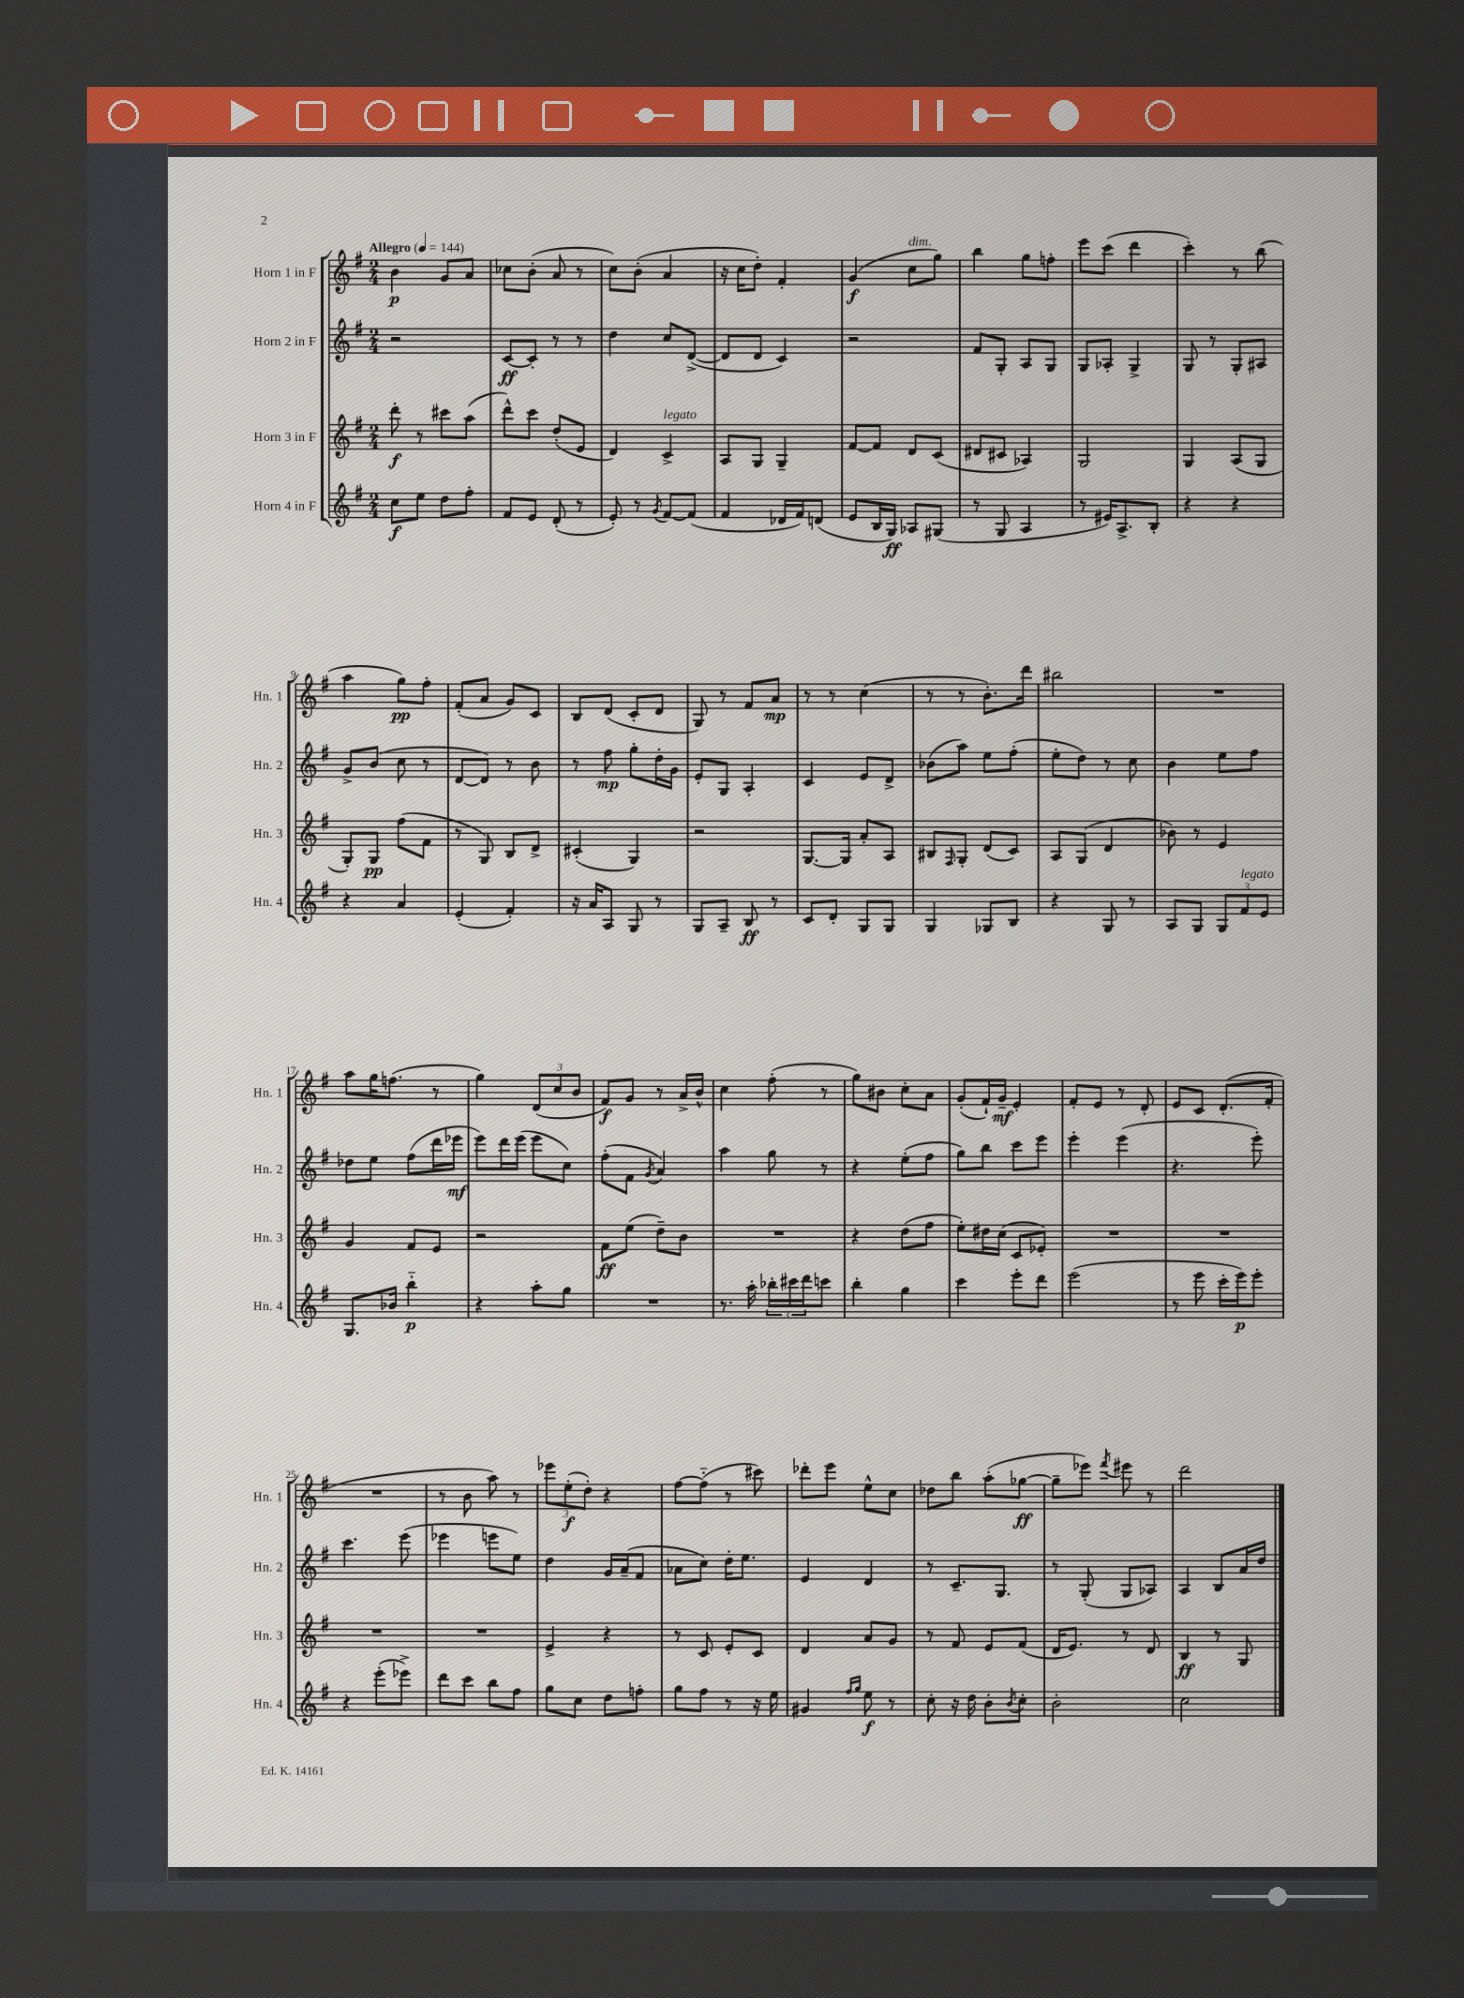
<<
\new StaffGroup <<
\new Staff = "s0" \with { instrumentName = "Horn 1 in F" shortInstrumentName = "Hn. 1" } {
    \clef treble \key g \major \numericTimeSignature \time 2/4 \tempo "Allegro" 4 = 144
    b'4\p g'8 a'8 |
    ces''8 b'8-.( a'8 r8 |
    c''8) b'8-.( a'4 |
    r16 c''16 d''8-.) fis'4-. |
    g'4\f( c''8^\markup { \italic "dim." } g''8) |
    b''4 g''8 f''8-. |
    e'''8 c'''8( d'''4 |
    c'''4-.) r8 b''8( |
    a''4 g''8\pp) fis''8-. |
    fis'8-.( a'8 g'8) c'8 |
    b8 d'8( c'8-. d'8 |
    g8) r8 fis'8 a'8\mp |
    r8 r8 c''4( |
    r8 r8 b'8.-.) d'''16 |
    bis''2 |
    R2 |
    a''8 g''16 f''8.( r8 |
    g''4) \tuplet 3/2 { d'8( c''8 b'8 } |
    fis'8\f) g'8 r8 a'16-> b'16-^ |
    c''4 fis''8-.( r8 |
    g''8) bis'8 c''8-. a'8 |
    g'8-.( fis'16-!) g'16--\mf e'4-. |
    fis'8-. e'8 r8 d'8-. |
    e'8 c'8 d'8.-.( fis'16-. |
    R2 |
    r8 b'8 a''8) r8 |
    \tuplet 3/2 { ees'''8 e''8-.\f( d''8-.) } r4 |
    fis''8~ fis''8-_( r8 cis'''8) |
    des'''8-. e'''8 e''8-^ c''8 |
    des''8 b''8 a''8-.( ges''8~\ff |
    ges''8-- ees'''8) \acciaccatura { fis'''8 } eis'''8 r8 |
    d'''2 \bar "|." |
}
\new Staff = "s1" \with { instrumentName = "Horn 2 in F" shortInstrumentName = "Hn. 2" } {
    \clef treble \key g \major \numericTimeSignature \time 2/4
    r2 |
    c'8~\ff c'8-. r8 r8 |
    d''4 c''8 d'8~->( |
    d'8 d'8 c'4) |
    r2 |
    fis'8 g8-. a8 g8 |
    g8 aes8-. g4-> |
    g8 r8 g8-. ais8 |
    g'8-> b'8( c''8 r8 |
    d'8~ d'8) r8 b'8 |
    r8 fis''8\mp g''8-. d''16-. g'16 |
    e'8-. g8 a4-. |
    c'4 e'8 d'8-> |
    bes'8( a''8) e''8 fis''8-.( |
    e''8-. d''8) r8 c''8 |
    b'4 e''8 fis''8 |
    des''8 e''8 fis''8( d'''16 ees'''16\mf |
    e'''8) d'''16 e'''16( e'''8 c''8) |
    fis''8-.( fis'8 \acciaccatura { g'8 } a'4) |
    a''4 g''8 r8 |
    r4 e''8-.( fis''8 |
    g''8) b''8 c'''8 e'''8 |
    e'''4-. e'''4( |
    r4. e'''8-.) |
    c'''4. e'''8( |
    ees'''4 e'''8 e''8) |
    d''4 g'16 a'16--( fis'8 |
    aes'8 c''8) d''16-. e''8. |
    e'4 d'4 |
    r8 c'8.-- g8. |
    r8 g8-.( g8 aes8) |
    a4 b8 a'16 d''16 \bar "|." |
}
\new Staff = "s2" \with { instrumentName = "Horn 3 in F" shortInstrumentName = "Hn. 3" } {
    \clef treble \key g \major \numericTimeSignature \time 2/4
    d'''8-.\f r8 cis'''8 a''8( |
    d'''8-^) c'''8 d''8-.( e'8 |
    d'4) c'4->^\markup { \italic "legato" } |
    a8 g8 g4-- |
    fis'8~ fis'8 d'8 c'8( |
    dis'8 cis'8 aes4) |
    g2 |
    g4 a8( g8 |
    g8-.) g8\pp fis''8( fis'8 |
    r8 g8) b8 d'8-> |
    cis'4-.( g4) |
    r2 |
    g8.~ g16 a'8-. a8 |
    bis8 \grace { fis16 } g8-. d'8( c'8) |
    a8 g8( d'4 |
    bes'8) r8 e'4 |
    g'4 fis'8 e'8 |
    r2 |
    fis'8\ff e''8( d''8--) b'8 |
    R2 |
    r4 d''8( fis''8 |
    e''8-.) dis''16 c''16( c'8 ees'8-.) |
    R2 |
    R2 |
    R2 |
    R2 |
    e'4-> r4 |
    r8 c'8 e'8-. c'8 |
    d'4 a'8 g'8 |
    r8 fis'8 e'8 fis'8( |
    d'16 e'8.) r8 d'8 |
    b4\ff r8 g8 \bar "|." |
}
\new Staff = "s3" \with { instrumentName = "Horn 4 in F" shortInstrumentName = "Hn. 4" } {
    \clef treble \key g \major \numericTimeSignature \time 2/4
    c''8\f e''8 d''8 fis''8-. |
    fis'8 e'8 d'8-.( r8 |
    e'8-.) r8 \acciaccatura { g'8 } fis'8~ fis'8( |
    fis'4 des'16 fis'16) d'8( |
    e'8 b16 g16\ff) aes8 gis8( |
    r8 g8 a4 |
    r8 eis'16) a8.-> b8-. |
    r4 r4 |
    r4 a'4 |
    e'4-.( fis'4-.) |
    r16 a'16 a8 g8 r8 |
    g8 a8-- b8\ff r8 |
    c'8 d'8-. g8 g8 |
    g4 ges8 b8 |
    r4 g8 r8 |
    a8 g8 \tuplet 3/2 { g8 fis'8^\markup { \italic "legato" } e'8 } |
    g8. bes'16 b''4-_\p |
    r4 a''8-. g''8 |
    R2 |
    r8. a''16-. \tuplet 3/2 { bes''16-. cis'''16 d'''16 } c'''8 |
    b''4-. g''4 |
    c'''4 e'''8-. d'''8 |
    e'''2( |
    r8 e'''8 c'''16-. e'''16\p) e'''8-. |
    r4 e'''8-.( ees'''8->) |
    d'''8 c'''8 b''8 fis''8 |
    g''8 c''8 d''8 f''8-. |
    g''8 fis''8 r8 r16 e''16 |
    gis'4 \grace { fis''16 g''16 } e''8\f r8 |
    c''8-. r16 d''16 b'8-. \acciaccatura { b'8 } c''8-. |
    b'2-. |
    c''2 \bar "|." |
}
>>
>>
